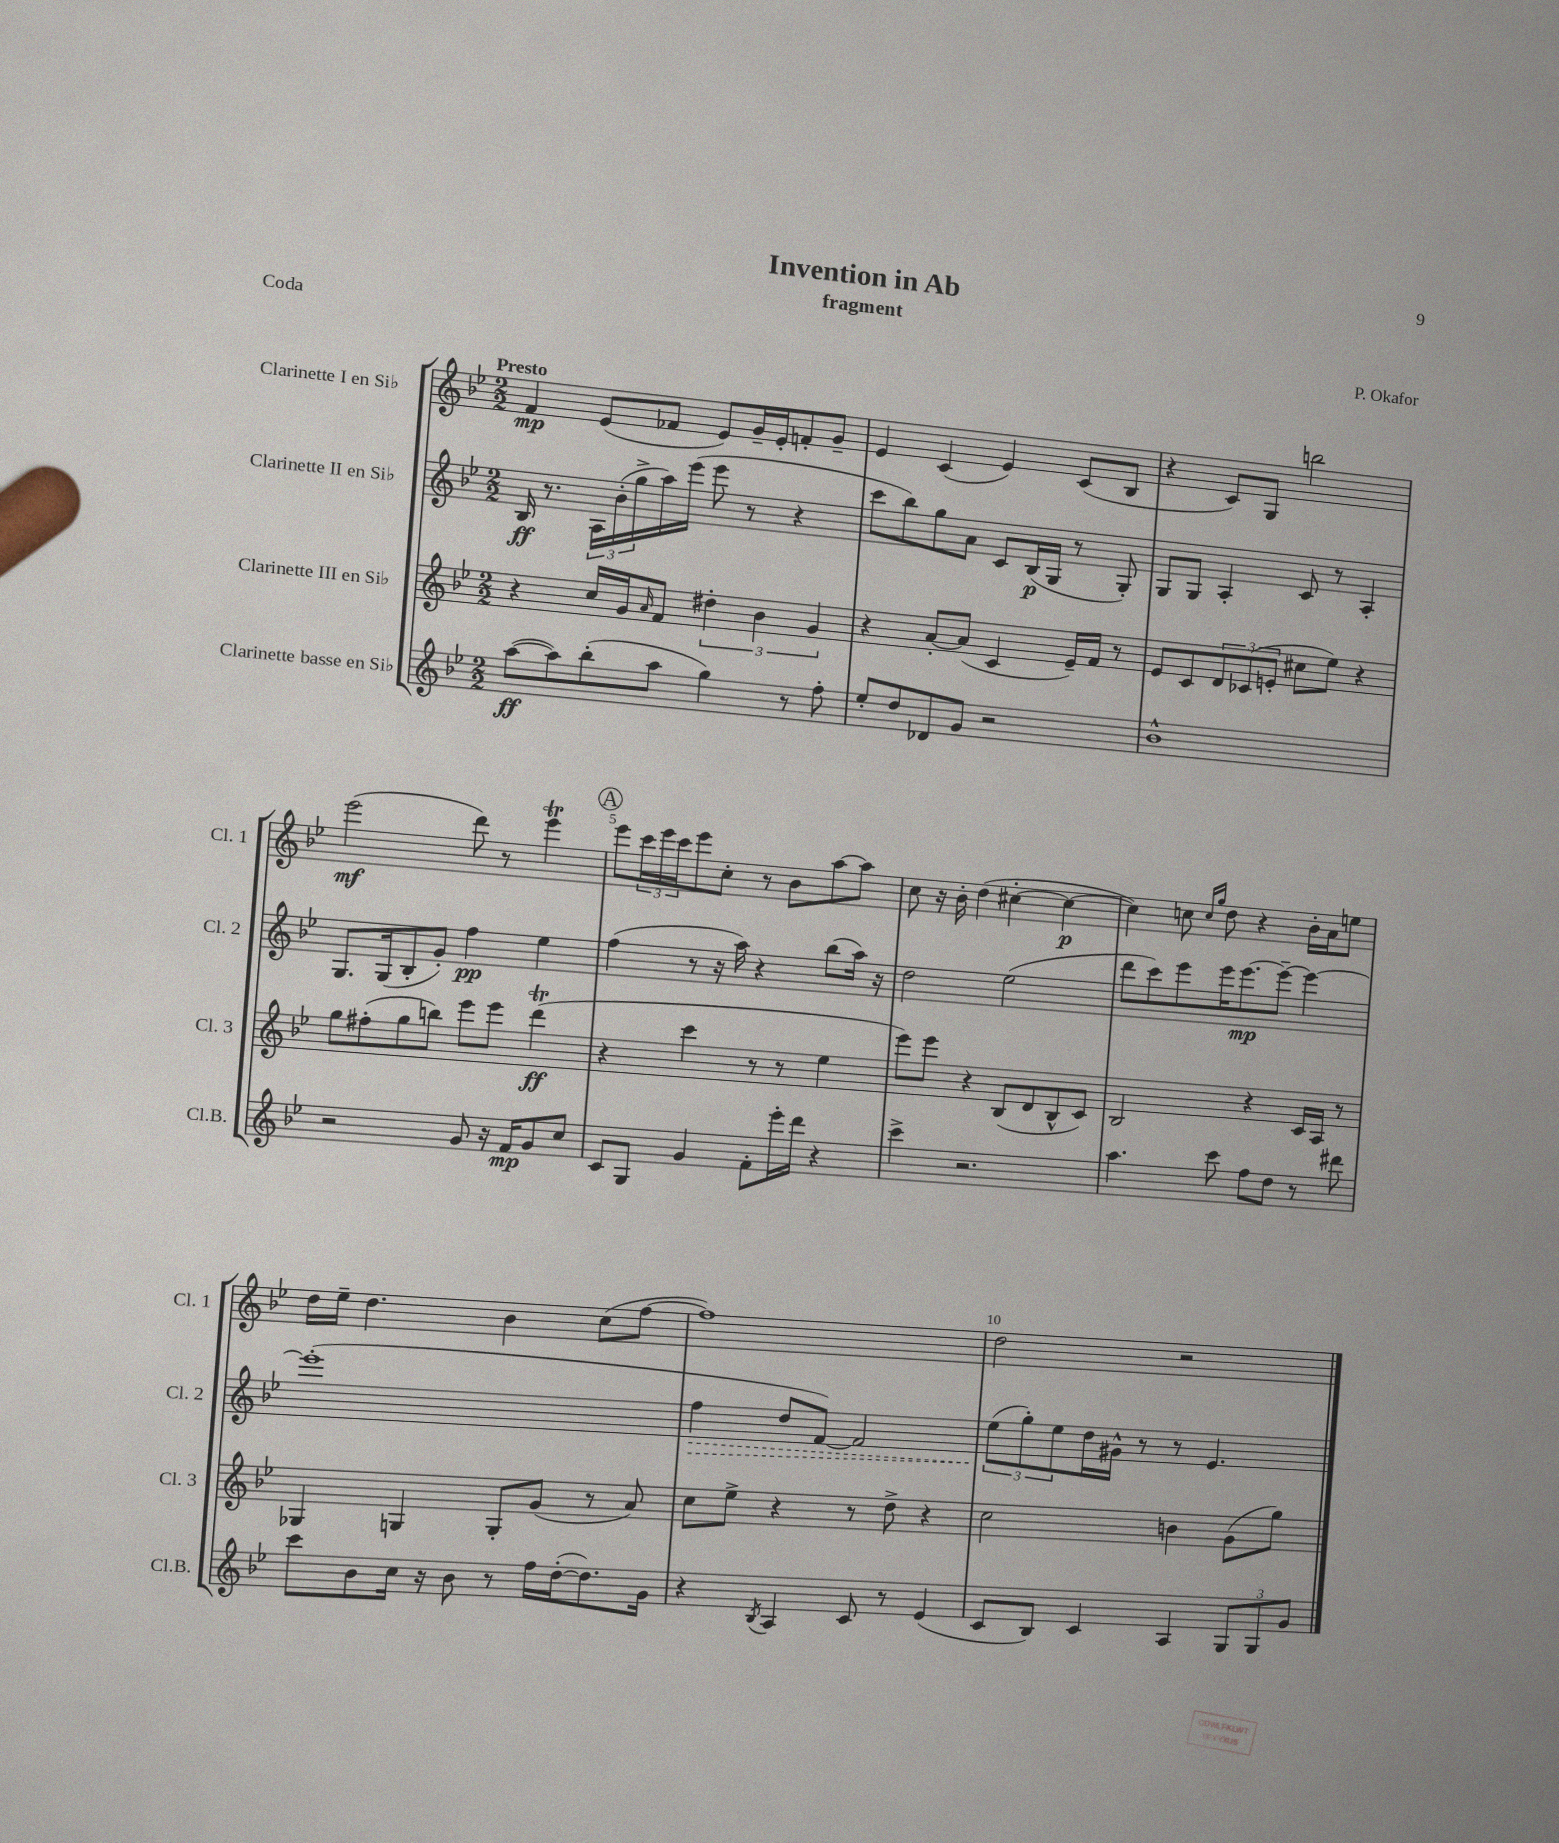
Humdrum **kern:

**kern	**kern	**kern	**kern
*staff4	*staff3	*staff2	*staff1
*clefG2	*clefG2	*clefG2	*clefG2
*k[b-e-]	*k[b-e-]	*k[b-e-]	*k[b-e-]
*M2/2	*M2/2	*M2/2	*M2/2
([8aa\L	4r	16B-/	4f/
.	.	8.r	.
8aa\])	.	.	.
(8bb-'\	16cc/LL	24A\LL	(8e-/L
.	.	(24b-'\	.
.	16g/J	.	.
.	.	24gg^\	.
.	16qqa/	.	.
8aa\J	8f/J	16aa\)	8f-/J
.	.	(16eee-\JJ	.
4gg\)	6dd#'\	8eee-\	8e-/L)
.	.	8r	16g~/L
.	6b-\	.	.
.	.	.	16e-'/J
8r	.	4r	8f'/
.	6g/	.	.
8ff'\	.	.	8g~/J
=	=	=	=
8ee-'/L	4r	8ccc\L	4e-/
8dd/	.	8bb-\)	.
8d-/	[8a'/L	8gg\	(4c/
8g/J	(8a/]J	8a\J	.
2r	4c/	8c/L	4e-/)
.	.	(16B-/L	.
.	.	16G/JJ	.
.	16e-~/LL)	8r	(8c/L
.	16f/JJ	.	.
.	8r	8G'/)	8B-/J
=	=	=	=
1b-^^	8e-/L	8G/L	4r
.	8c/	8G/J	.
.	12d/	4A'/	8c/L)
.	(12c-/	.	.
.	.	.	8G/J
.	12e'/J	.	.
.	8cc#\L	8c/	2bb\
.	8ee-\J)	8r	.
.	4r	4A'/	.
=	=	=	=
2r	8gg\L	8.G/L	(2eee-\
.	(8ff#'\	.	.
.	.	(16G/k	.
.	8gg\	8B-'/	.
.	8bb\J)	8g'/J)	.
8g/	8eee-\L	4ff\	8ddd\)
16r	8eee-\J	.	8r
16f/LK	.	.	.
8g/	(4ddd\	4ee-\	4eee-\
8cc/J	.	.	.
=	=	=	=
8c/L	4r	(4ff\	8eee-\L
8G/J	.	.	24ccc\L
.	.	.	24eee-\
.	.	.	24ccc\J
4g/	4ccc\	8r	8eee-\
.	.	16r	8cc'\J
.	.	16aa\)	.
8f'\L	8r	4r	8r
16eee-'\L	8r	.	8b-\L
16ddd\JJ	.	.	.
4r	4ee-\	(8bb-\L	[8aa\
.	.	16aa\Jk)	8aa\]J
.	.	16r	.
=	=	=	=
4ccc^\	8eee-\L)	2dd\	8cc\
.	8eee-\J	.	16r
.	.	.	16b-'\
2.r	4r	.	(4dd\
.	(8B-/L	(2ee-\	[4cc#'\
.	8d/	.	.
.	8B-^^/	.	4cc#\_
.	8c/J)	.	.
=	=	=	=
4.aa\	2B-/	8ddd\L	4cc#\])
.	.	8ccc\)	.
.	.	8eee-\	8cc\
.	.	.	16qqcc/LL
.	.	.	16qqgg/JJ
8ccc\	.	16eee-\K	8dd\
.	.	[8.eee-\	.
8ff\L	4r	.	4r
8dd\J	.	8eee-~\_J	.
8r	16c/LL	4eee-\_	16b-'\LL
.	16A/JJ	.	16a\J
8ddd#\	8r	.	8ee\J
=	=	=	=
8ccc\L	4G-/	(1eee-']	16dd\LL
.	.	.	16ee-~\JJ
8b-\	.	.	4.dd\
16cc\Jk	4G/	.	.
16r	.	.	.
8b-\	.	.	.
8r	8G'/L	.	4b-\
16ff\LL	(8g/J	.	.
([16dd'\J	.	.	.
8.dd\])	8r	.	(8cc\L
.	8a/)	.	[8ff\J
16g\Jk	.	.	.
=	=	=	=
4r	8cc\L	4ff\	1ff])
.	8ee-^\J	.	.
8qB-/	.	.	.
4A/	4r	8dd/L	.
.	.	[8f/J)	.
8c/	8r	2f/]	.
8r	8dd^\	.	.
(4e-/	4r	.	.
=	=	=	=
8c/L	2cc\	(12ee-\L	2dd\
.	.	12gg'\)	.
8B-/J)	.	.	.
.	.	12ee-\	.
4c/	.	16dd\L	.
.	.	16g#^^\JJ	.
.	.	8r	.
4A/	4b\	8r	2r
.	.	4.e-/	.
12G/L	(8g\L	.	.
12G/	.	.	.
.	8gg\J)	.	.
12g/J	.	.	.
==	==	==	==
*-	*-	*-	*-
